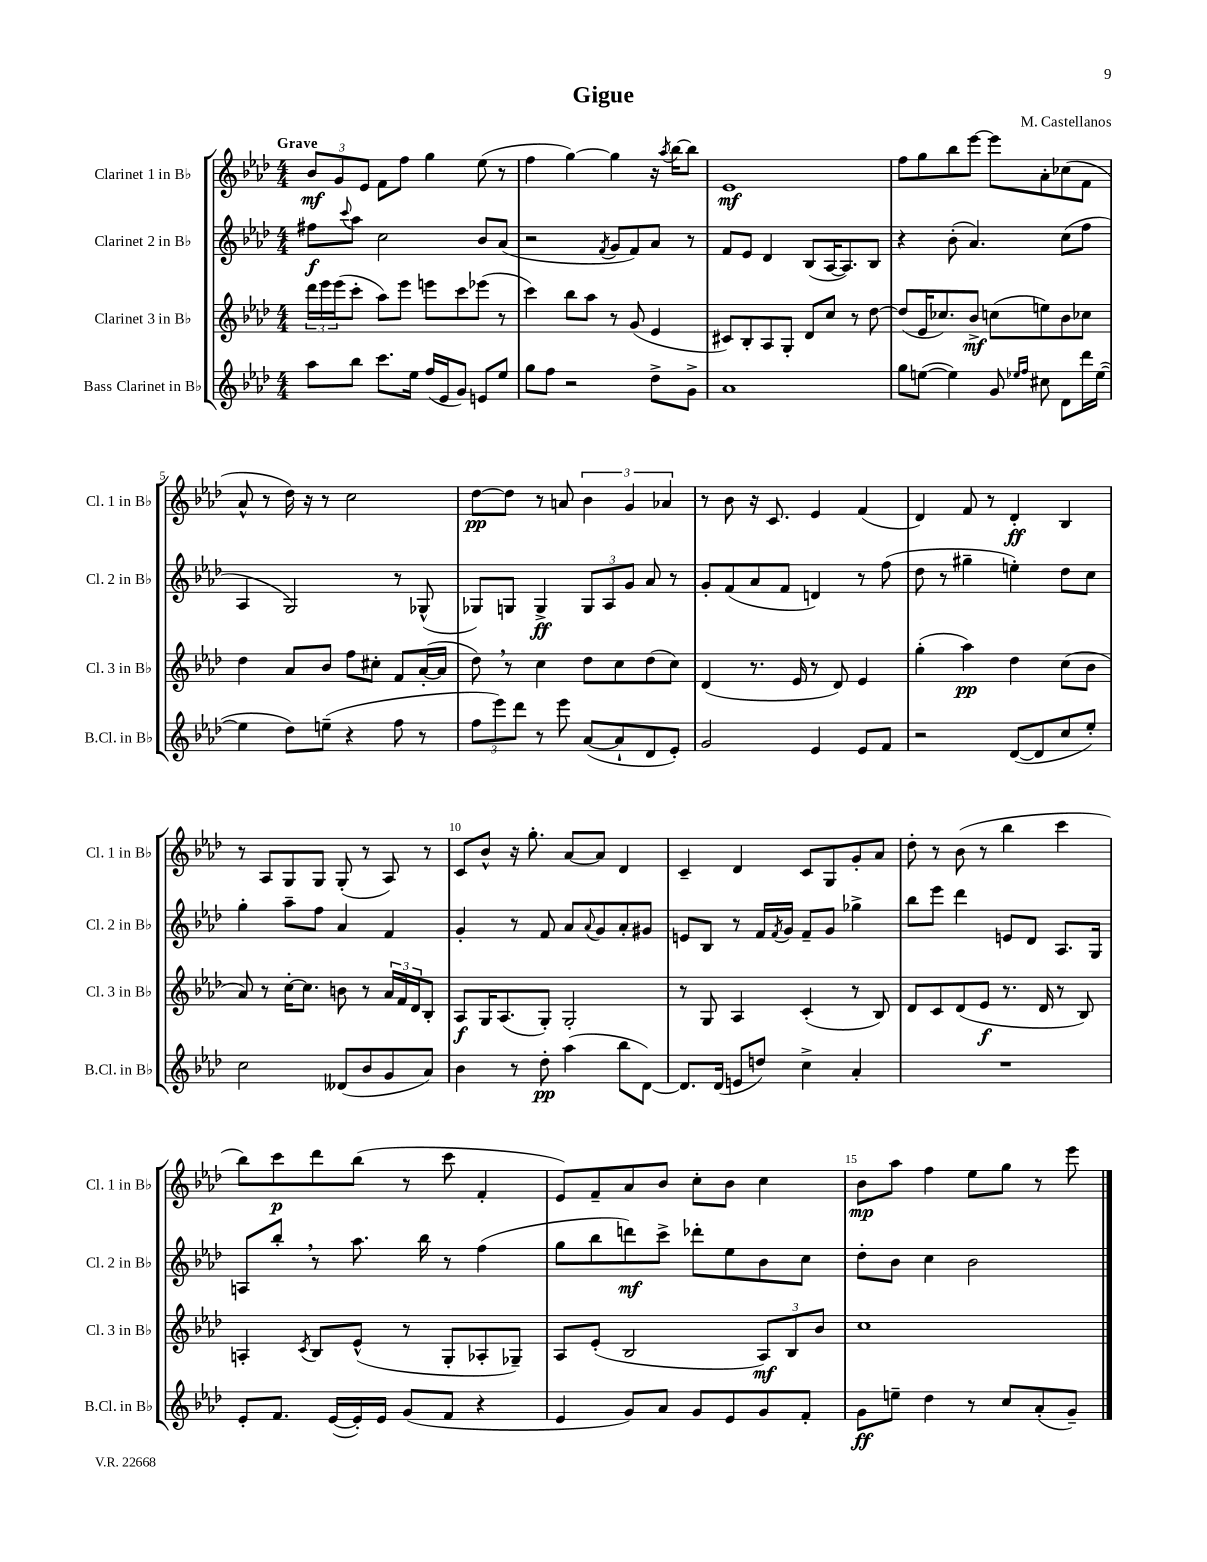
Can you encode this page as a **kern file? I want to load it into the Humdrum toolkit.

**kern	**dynam	**kern	**dynam	**kern	**dynam	**kern	**dynam
*part4	*part4	*part3	*part3	*part2	*part2	*part1	*part1
*staff4	*staff4	*staff3	*staff3	*staff2	*staff2	*staff1	*staff1
*I"Bass Clarinet in B♭	*	*I"Clarinet 3 in B♭	*	*I"Clarinet 2 in B♭	*	*I"Clarinet 1 in B♭	*
*I'B.Cl. in B♭	*	*I'Cl. 3 in B♭	*	*I'Cl. 2 in B♭	*	*I'Cl. 1 in B♭	*
*clefG2	*	*clefG2	*	*clefG2	*	*clefG2	*
*k[b-e-a-d-]	*	*k[b-e-a-d-]	*	*k[b-e-a-d-]	*	*k[b-e-a-d-]	*
*M4/4	*	*M4/4	*	*M4/4	*	*M4/4	*
=1	=1	=1	=1	=1	=1	=1	=1
!	!	!	!	!	!	!LO:TX:a:B:t=Grave	!
8aa-\L	.	24ddd-\LL	.	8ff#X\L	f	12b-/L	mf
.	.	24eee-\	.	.	.	.	.
.	.	(24eee-\J	.	.	.	12g/	.
.	.	.	.	8qqccc/	.	.	.
8bb-\J	.	8ccc'\J	.	8aa-\J	.	.	.
.	.	.	.	.	.	12e-/J	.
8.ccc\L	.	8aa-\L)	.	2cc\	.	8f\L	.
.	.	8eee-\J	.	.	.	8ff\J	.
16ee-\Jk	.	.	.	.	.	.	.
(16ff/LL	.	8eeen\L	.	.	.	4gg\	.
16e-/J	.	.	.	.	.	.	.
8g/J)	.	8ccc\	.	.	.	.	.
8en/L	.	(8eee-X\J	.	8b-/L	.	(8ee-\	.
8ee-/J	.	8r	.	(8a-/J	.	8r	.
=2	=2	=2	=2	=2	=2	=2	=2
8gg\L	.	4ccc\)	.	2r	.	4ff\	.
8ff\J	.	.	.	.	.	.	.
2r	.	8bb-\L	.	.	.	[4gg\)	.
.	.	8aa-\J	.	.	.	.	.
.	.	.	.	8qf/	.	.	.
.	.	8r	.	8g/L	.	4gg\]	.
.	.	(8g/	.	8f/)	.	.	.
8dd-^\L	.	4e-/	.	8a-/J	.	16r	.
.	.	.	.	.	.	8qaa-/	.
.	.	.	.	.	.	[16bb-\KL	.
8g^\J	.	.	.	8r	.	8bb-\J]	.
=3	=3	=3	=3	=3	=3	=3	=3
1a-	.	8c#X/L)	.	8f/L	.	1e-	mf
.	.	8B-'/	.	8e-/J	.	.	.
.	.	8A-/	.	4d-/	.	.	.
.	.	8G'/J	.	.	.	.	.
.	.	8d-/L	.	(8B-/L	.	.	.
.	.	8cc/J	.	[16A-/K	.	.	.
.	.	.	.	8.A-/])	.	.	.
.	.	8r	.	.	.	.	.
.	.	[8dd-\	.	8B-/J	.	.	.
=4	=4	=4	=4	=4	=4	=4	=4
8gg\L	.	(8dd-/L]	.	4r	.	8ff\L	.
([8een\J	.	16e-/K	.	.	.	8gg\	.
.	.	8.cc-X/)	.	.	.	.	.
4ee\])	.	.	.	(8b-'\	.	8bb-\	.
.	.	8b-^/J	mf	4.a-/)	.	[8eee-\J	.
8g/	.	(8ccn\L	.	.	.	8eee-\L]	.
16qqee-X/LL	.	.	.	.	.	.	.
16qqff/JJ	.	.	.	.	.	.	.
8cc#X\	.	8een\)	.	.	.	8a-'\	.
8d-\L	.	8b-\	.	(8cc\L	.	(8cc-X\	.
16ddd-\L	.	8cc-X\J	.	8ff\J	.	8f\J	.
([16ee-\JJ	.	.	.	.	.	.	.
!!LO:LB:g=z
=5	=5	=5	=5	=5	=5	=5	=5
4ee-\]	.	4dd-\	.	4A-/	.	8a-^^/	.
.	.	.	.	.	.	8r	.
8dd-\L)	.	8a-/L	.	2G/)	.	16dd-\)	.
.	.	.	.	.	.	16r	.
(8een~\J	.	8b-/J	.	.	.	8r	.
4r	.	8ff\L	.	.	.	2cc\	.
.	.	8cc#X'\J	.	.	.	.	.
8ff\	.	8f/L	.	8r	.	.	.
8r	.	([16a-'/L	.	(8G-X^^/	.	.	.
.	.	16a-/JJ]	.	.	.	.	.
=6	=6	=6	=6	=6	=6	=6	=6
12ff\L	.	8dd-,\)	.	8G-X/L)	.	[8dd-\L	pp
12eee-\)	.	.	.	.	.	.	.
.	.	8r	.	8Gn/J	.	8dd-\J]	.
12ddd-\J	.	.	.	.	.	.	.
8r	.	4cc\	.	4G^/	ff	8r	.
8eee-\	.	.	.	.	.	8an/	.
([8a-/L	.	8dd-\L	.	12G/L	.	6b-\	.
.	.	.	.	12A-/	.	.	.
8a-`/]	.	8cc\	.	.	.	.	.
.	.	.	.	12g/J	.	6g/	.
8d-/	.	(8dd-\	.	8a-/	.	.	.
.	.	.	.	.	.	6a-X/	.
8e-'/J)	.	8cc\J)	.	8r	.	.	.
=7	=7	=7	=7	=7	=7	=7	=7
2g/	.	(4d-/	.	8g'/L	.	8r	.
.	.	.	.	(8f/	.	8b-\	.
.	.	8.r	.	8a-/	.	16r	.
.	.	.	.	.	.	8.c/	.
.	.	.	.	8f/J	.	.	.
.	.	16e-/	.	.	.	.	.
4e-/	.	8r	.	4dn/)	.	4e-/	.
.	.	8d-/)	.	.	.	.	.
8e-/L	.	4e-/	.	8r	.	(4f/	.
8f/J	.	.	.	(8ff\	.	.	.
=8	=8	=8	=8	=8	=8	=8	=8
2r	.	(4gg'\	.	8dd-\	.	4d-/)	.
.	.	.	.	8r	.	.	.
.	.	4aa-\)	pp	4gg#X~\	.	8f/	.
.	.	.	.	.	.	8r	.
([8d-/L	.	4dd-\	.	4een'\)	.	4d-'/	ff
8d-/]	.	.	.	.	.	.	.
8cc/	.	(8cc\L	.	8dd-\L	.	4B-/	.
8ee-'/J)	.	8b-\J	.	8cc\J	.	.	.
!!LO:LB:g=z
=9	=9	=9	=9	=9	=9	=9	=9
2cc\	.	8a-/)	.	4gg'\	.	8r	.
.	.	8r	.	.	.	8A-/L	.
.	.	[16cc'\KL	.	8aa-~\L	.	8G/	.
.	.	8.cc\J]	.	.	.	.	.
.	.	.	.	8ff\J	.	8G/J	.
(8d--X/L	.	8bn\	.	4a-/	.	(8G'/	.
8b-/	.	8r	.	.	.	8r	.
8g/	.	24a-/LL	.	4f/	.	8A-/)	.
.	.	24f/	.	.	.	.	.
.	.	24d-/J	.	.	.	.	.
8a-/J)	.	8B-'/J	.	.	.	8r	.
=10	=10	=10	=10	=10	=10	=10	=10
4b-\	.	8A-/L	f	4g'/	.	8c/L	.
.	.	16G/K	.	.	.	8b-^^/J	.
.	.	(8.A-/	.	.	.	.	.
8r	.	.	.	8r	.	16r	.
.	.	.	.	.	.	8.gg'\	.
8dd-'\	pp	8G'/J)	.	8f/	.	.	.
(4aa-\	.	2G'/	.	8a-/L	.	[8a-/L	.
.	.	.	.	8qqa-/	.	.	.
.	.	.	.	8g/	.	8a-/J]	.
8bb-\L	.	.	.	8a-'/	.	4d-/	.
[8d-\J)	.	.	.	8g#X/J	.	.	.
=11	=11	=11	=11	=11	=11	=11	=11
8.d-/L]	.	8r	.	8en/L	.	4c~/	.
.	.	8G/	.	8B-/J	.	.	.
(16d-/Jk	.	.	.	.	.	.	.
8en/L	.	4A-/	.	8r	.	4d-/	.
8ddn/J)	.	.	.	16f/LL	.	.	.
.	.	.	.	8qf/	.	.	.
.	.	.	.	16g/JJ	.	.	.
4cc^\	.	(4c'/	.	8f~/L	.	8c/L	.
.	.	.	.	8g/J	.	8G/	.
4a-'/	.	8r	.	4gg-X^\	.	8g'/	.
.	.	8B-/)	.	.	.	8a-/J	.
=12	=12	=12	=12	=12	=12	=12	=12
1r	.	8d-/L	.	8bb-\L	.	8dd-'\	.
.	.	8c/	.	8eee-\J	.	8r	.
.	.	(8d-/	.	4ddd-\	.	(8b-\	.
.	.	8e-/J	f	.	.	8r	.
.	.	8.r	.	8en/L	.	4bb-\	.
.	.	.	.	8d-/J	.	.	.
.	.	16d-/	.	.	.	.	.
.	.	8r	.	8.A-/L	.	4ccc\	.
.	.	8B-/)	.	.	.	.	.
.	.	.	.	16G/Jk	.	.	.
!!LO:LB:g=z
=13	=13	=13	=13	=13	=13	=13	=13
8e-'/L	.	4An'/	.	8An/L	.	8bb-\L)	.
8.f/J	.	.	.	8bb-',/J	.	8ccc\	p
.	.	8qc/	.	.	.	.	.
.	.	8B-/L	.	8r	.	8ddd-\	.
([16e-/LL	.	.	.	.	.	.	.
16e-'/])	.	(8e-^^/J	.	8.aa-\	.	(8bb-\J	.
16e-/JJ	.	.	.	.	.	.	.
(8g/L	.	8r	.	.	.	8r	.
.	.	.	.	16bb-\	.	.	.
8f/J	.	8G'/L	.	8r	.	8ccc\	.
4r	.	8A-X'/	.	(4ff\	.	4f'/	.
.	.	8G-X~/J)	.	.	.	.	.
=14	=14	=14	=14	=14	=14	=14	=14
4e-/	.	8A-/L	.	8gg\L	.	8e-/L)	.
.	.	(8e-'/J	.	8bb-\	.	8f~/	.
8g/L)	.	2B-/	.	8dddn\)	mf	8a-/	.
8a-/J	.	.	.	8ccc^\J	.	8b-/J	.
8g/L	.	.	.	8ddd-X'\L	.	8cc'\L	.
8e-/	.	.	.	8ee-\	.	8b-\J	.
8g/	.	12A-/L)	mf	8b-\	.	4cc\	.
.	.	12B-/	.	.	.	.	.
8f'/J	.	.	.	8cc\J	.	.	.
.	.	12b-/J	.	.	.	.	.
=15	=15	=15	=15	=15	=15	=15	=15
8g\L	ff	1cc	.	8dd-'\L	.	8b-\L	mp
8een~\J	.	.	.	8b-\J	.	8aa-\J	.
4dd-\	.	.	.	4cc\	.	4ff\	.
8r	.	.	.	2b-\	.	8ee-\L	.
8cc/L	.	.	.	.	.	8gg\J	.
(8a-'/	.	.	.	.	.	8r	.
8g~/J)	.	.	.	.	.	8eee-\	.
==	==	==	==	==	==	==	==
*-	*-	*-	*-	*-	*-	*-	*-
